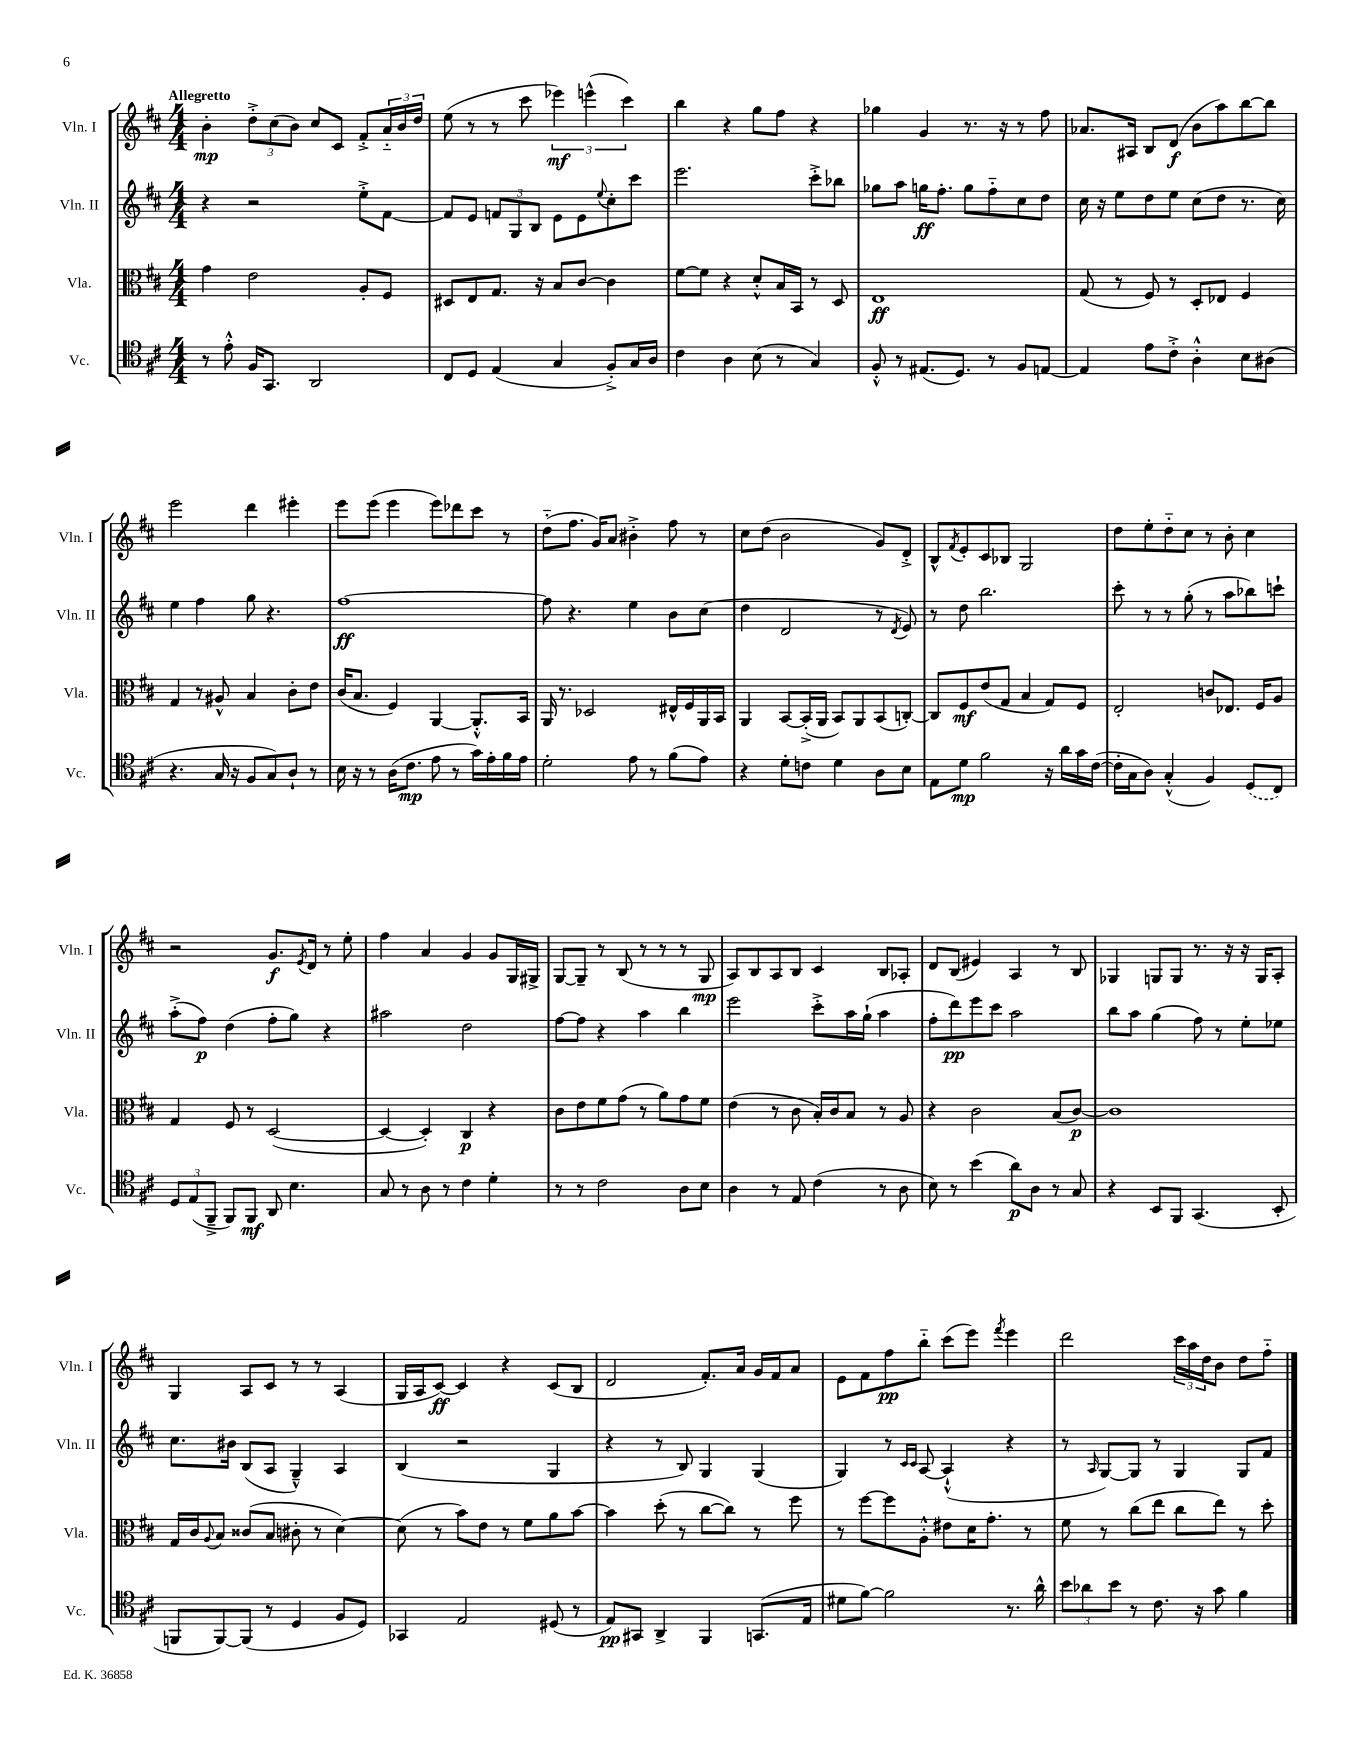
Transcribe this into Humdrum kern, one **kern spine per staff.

**kern	**dynam	**kern	**dynam	**kern	**dynam	**kern	**dynam
*part4	*part4	*part3	*part3	*part2	*part2	*part1	*part1
*staff4	*staff4	*staff3	*staff3	*staff2	*staff2	*staff1	*staff1
*I"Vc.	*	*I"Vla.	*	*I"Vln. II	*	*I"Vln. I	*
*I'Vc.	*	*I'Vla.	*	*I'Vln. II	*	*I'Vln. I	*
*clefC4	*	*clefC3	*	*clefG2	*	*clefG2	*
*k[f#c#]	*	*k[f#c#]	*	*k[f#c#]	*	*k[f#c#]	*
*M4/4	*	*M4/4	*	*M4/4	*	*M4/4	*
=1	=1	=1	=1	=1	=1	=1	=1
!	!	!	!	!	!	!LO:TX:a:B:t=Allegretto	!
8r	.	4g\	.	4r	.	4b'\	mp
8e'^^\	.	.	.	.	.	.	.
16F#/KL	.	2e\	.	2r	.	12dd'^\L	.
8.GG/J	.	.	.	.	.	.	.
.	.	.	.	.	.	(12cc#\	.
.	.	.	.	.	.	12b\J)	.
2AA/	.	.	.	.	.	8cc#/L	.
.	.	.	.	.	.	8c#/J	.
.	.	8A'/L	.	8ee'^\L	.	8f#'^/L	.
.	.	8F#/J	.	[8f#\J	.	24a/L	.
.	.	.	.	.	.	24b/	.
.	.	.	.	.	.	24dd/JJ	.
=2	=2	=2	=2	=2	=2	=2	=2
8C#/L	.	8D#X/L	.	8f#/L]	.	(8ee\	.
8D/J	.	8E/	.	8e/J	.	8r	.
(4E/	.	8.G/J	.	12fn/L	.	8r	.
.	.	.	.	12G/	.	.	.
.	.	.	.	.	.	8ccc#\	.
.	.	.	.	12B/J	.	.	.
.	.	16r	.	.	.	.	.
4G/	.	8B/L	.	8e\L	.	6eee-X\)	mf
.	.	[8c#/J	.	8e\	.	.	.
.	.	.	.	.	.	(6eeen^^\	.
.	.	.	.	8qqee/	.	.	.
8F#'^/L)	.	4c#\]	.	8cc#'\	.	.	.
.	.	.	.	.	.	6ccc#\)	.
16G/L	.	.	.	8ccc#\J	.	.	.
16A/JJ	.	.	.	.	.	.	.
=3	=3	=3	=3	=3	=3	=3	=3
4c#\	.	[8f#\L	.	2.eee\	.	4bb\	.
.	.	8f#\J]	.	.	.	.	.
4A\	.	4r	.	.	.	4r	.
(8B\	.	8d'^^/L	.	.	.	8gg\L	.
8r	.	16B/L	.	.	.	8ff#\J	.
.	.	16BB/JJ	.	.	.	.	.
4G/)	.	8r	.	8ccc#'^\L	.	4r	.
.	.	8D/	.	8bb-X\J	.	.	.
=4	=4	=4	=4	=4	=4	=4	=4
8F#'^^/	.	1E	ff	8gg-X\L	.	4gg-X\	.
8r	.	.	.	8aa\J	.	.	.
(8.E#X/L	.	.	.	16ggn\KL	ff	4g/	.
.	.	.	.	8.ff#'\J	.	.	.
8.D/J)	.	.	.	.	.	.	.
.	.	.	.	8gg\L	.	8.r	.
8r	.	.	.	8ff#\	.	.	.
.	.	.	.	.	.	16r	.
8F#/L	.	.	.	8cc#\	.	8r	.
[8En/J	.	.	.	8dd\J	.	8ff#\	.
=5	=5	=5	=5	=5	=5	=5	=5
4E/]	.	(8G/	.	16cc#\	.	8.a-X/L	.
.	.	.	.	16r	.	.	.
.	.	8r	.	8ee\L	.	.	.
.	.	.	.	.	.	16A#X/Jk	.
8e\L	.	8F#/)	.	8dd\	.	8B/L	.
8c#'^\J	.	8r	.	8ee\J	.	(8d/J	f
4A'^^\	.	8D'/L	.	(8cc#\L	.	8b\L	.
.	.	8E-X/J	.	8dd\J	.	8aa\)	.
8B\L	.	4F#/	.	8.r	.	[8bb\	.
(8A#X\J	.	.	.	.	.	8bb\J]	.
.	.	.	.	16cc#\)	.	.	.
!!LO:LB:g=z
=6	=6	=6	=6	=6	=6	=6	=6
4.r	.	4G/	.	4ee\	.	2eee\	.
.	.	8r	.	4ff#\	.	.	.
16G/	.	8A#X^^/	.	.	.	.	.
16r	.	.	.	.	.	.	.
8F#/L	.	4B/	.	8gg\	.	4ddd\	.
8G/)	.	.	.	4.r	.	.	.
8A`/J	.	8c#'\L	.	.	.	4eee#X'\	.
8r	.	8e\J	.	.	.	.	.
=7	=7	=7	=7	=7	=7	=7	=7
16B\	.	(16c#/KL	.	[1ff#	ff	8eee\L	.
16r	.	8.B/J	.	.	.	.	.
8r	.	.	.	.	.	(8eee\J	.
(16A\KL	.	4F#/)	.	.	.	4eee\	.
8.c#\J	mp	.	.	.	.	.	.
8e\	.	[4AA/	.	.	.	8eee\L)	.
8r	.	.	.	.	.	8ddd-X\	.
16g\LL)	.	8.AA'^^/L]	.	.	.	8ccc#\J	.
16e'\	.	.	.	.	.	.	.
16f#\	.	.	.	.	.	8r	.
16e\JJ	.	16BB/Jk	.	.	.	.	.
=8	=8	=8	=8	=8	=8	=8	=8
2d'\	.	16AA/	.	8ff#\]	.	(8dd\L	.
.	.	8.r	.	.	.	.	.
.	.	.	.	4.r	.	8.ff#\J	.
.	.	2D-X/	.	.	.	.	.
.	.	.	.	.	.	16g/KL)	.
.	.	.	.	.	.	8a/J	.
8e\	.	.	.	4ee\	.	4b#X'^\	.
8r	.	.	.	.	.	.	.
(8f#\L	.	16E#X^^/LL	.	8b\L	.	8ff#\	.
.	.	16F#/	.	.	.	.	.
8e\J)	.	16AA/	.	(8cc#\J	.	8r	.
.	.	16BB/JJ	.	.	.	.	.
=9	=9	=9	=9	=9	=9	=9	=9
4r	.	4AA/	.	4dd\	.	8cc#\L	.
.	.	.	.	.	.	(8dd\J	.
8d'\L	.	[8BB/L	.	2d/	.	2b\	.
8cn\J	.	(16BB'^/L]	.	.	.	.	.
.	.	16AA/JJ	.	.	.	.	.
4d\	.	8BB/L)	.	.	.	.	.
.	.	8AA/	.	.	.	.	.
8A\L	.	(8BB/	.	8r	.	8g/L)	.
.	.	.	.	8qd/	.	.	.
8B\J	.	[8Cn'/J)	.	8e/)	.	8d'^/J	.
=10	=10	=10	=10	=10	=10	=10	=10
8E\L	.	8C/L]	.	8r	.	8B^^/L	.
.	.	.	.	.	.	8qf#/	.
8d\J	mp	8F#/	mf	8dd\	.	8e'/	.
2f#\	.	(8e/	.	2.bb\	.	8c#/	.
.	.	8G/J	.	.	.	8B-X/J	.
.	.	4B/	.	.	.	2G/	.
16r	.	8G/L)	.	.	.	.	.
16a\LL	.	.	.	.	.	.	.
16g\	.	8F#/J	.	.	.	.	.
([16c#\JJ	.	.	.	.	.	.	.
=11	=11	=11	=11	=11	=11	=11	=11
16c#'\LL]	.	2E'/	.	8ccc#'\	.	8dd\L	.
16G\J	.	.	.	.	.	.	.
8A\J)	.	.	.	8r	.	8ee'\	.
(4G'^^/	.	.	.	8r	.	8dd\	.
.	.	.	.	(8gg'\	.	8cc#\J	.
4F#/)	.	8cn/L	.	8r	.	8r	.
.	.	8.E-X/J	.	8aa\L	.	8b'\	.
(8D/L	.	.	.	8bb-X\)	.	4cc#\	.
.	.	16F#/KL	.	.	.	.	.
8C#/J)	.	8A/J	.	8cccn`\J	.	.	.
!!LO:LB:g=z
=12	=12	=12	=12	=12	=12	=12	=12
12D/L	.	4G/	.	(8aa'^\L	.	2r	.
(12E/	.	.	.	.	.	.	.
.	.	.	.	8ff#\J)	p	.	.
12FF#~^/J	.	.	.	.	.	.	.
8FF#/L)	.	8F#/	.	(4dd\	.	.	.
8FF#/J	mf	8r	.	.	.	.	.
8AA/	.	([2D/	.	8ff#'\L	.	8.g/L	f
4.B\	.	.	.	8gg\J)	.	.	.
.	.	.	.	.	.	8qe/	.
.	.	.	.	.	.	16d/Jk	.
.	.	.	.	4r	.	8r	.
.	.	.	.	.	.	8ee'\	.
=13	=13	=13	=13	=13	=13	=13	=13
8G/	.	4D/_	.	2aa#X\	.	4ff#\	.
8r	.	.	.	.	.	.	.
8A\	.	4D'/])	.	.	.	4a/	.
8r	.	.	.	.	.	.	.
4c#\	.	4C#/	p	2dd\	.	4g/	.
4d'\	.	4r	.	.	.	8g/L	.
.	.	.	.	.	.	16G/L	.
.	.	.	.	.	.	16G#X^/JJ	.
=14	=14	=14	=14	=14	=14	=14	=14
8r	.	8c#\L	.	[8ff#\L	.	[8G/L	.
8r	.	8e\	.	8ff#\J]	.	8G~/J]	.
2c#\	.	8f#\	.	4r	.	8r	.
.	.	(8g\J	.	.	.	(8B/	.
.	.	8r	.	4aa\	.	8r	.
.	.	8a\L)	.	.	.	8r	.
8A\L	.	8g\	.	4bb\	.	8r	.
8B\J	.	8f#\J	.	.	.	8G/	mp
=15	=15	=15	=15	=15	=15	=15	=15
4A\	.	(4e\	.	2eee\	.	8A/L)	.
.	.	.	.	.	.	8B/	.
8r	.	8r	.	.	.	8A/	.
8E/	.	8c#\	.	.	.	8B/J	.
(4c#\	.	16B'/LL)	.	8ccc#'^\L	.	4c#/	.
.	.	16c#/J	.	.	.	.	.
.	.	8B/J	.	16aa\L	.	.	.
.	.	.	.	(16gg`\JJ	.	.	.
8r	.	8r	.	4aa\	.	8B/L	.
8A\	.	8A/	.	.	.	8A-X'/J	.
=16	=16	=16	=16	=16	=16	=16	=16
8B\)	.	4r	.	8ff#'\L	.	8d/L	.
8r	.	.	.	8ddd\)	pp	(8B/J	.
(4b\	.	2c#\	.	8eee\	.	4e#X/)	.
.	.	.	.	8ccc#\J	.	.	.
8a\L)	p	.	.	2aa\	.	4A/	.
8A\J	.	.	.	.	.	.	.
8r	.	(8B/L	.	.	.	8r	.
8G/	.	[8c#/J)	p	.	.	8B/	.
=17	=17	=17	=17	=17	=17	=17	=17
4r	.	1c#]	.	8bb\L	.	4G-X/	.
.	.	.	.	8aa\J	.	.	.
8BB/L	.	.	.	(4gg\	.	8Gn/L	.
8FF#/J	.	.	.	.	.	8G/J	.
(4.GG/	.	.	.	8ff#\)	.	8.r	.
.	.	.	.	8r	.	.	.
.	.	.	.	.	.	16r	.
.	.	.	.	8ee'\L	.	16r	.
.	.	.	.	.	.	16G/KL	.
8BB'/	.	.	.	8ee-X\J	.	8A'/J	.
!!LO:LB:g=z
=18	=18	=18	=18	=18	=18	=18	=18
8FFn/L	.	16G/LL	.	8.cc#\L	.	4G/	.
.	.	16c#/J	.	.	.	.	.
.	.	8qqA/	.	.	.	.	.
[8FF/)	.	8B/J	.	.	.	.	.
.	.	.	.	16b#X\Jk	.	.	.
(8FF/J]	.	(8c##X/L	.	(8B/L	.	8A/L	.
8r	.	8B/J	.	8A/J	.	8c#/J	.
4D/	.	8c#X'\	.	4G~^^/)	.	8r	.
.	.	8r	.	.	.	8r	.
8F#/L	.	[4d\)	.	4A/	.	(4A/	.
8D/J)	.	.	.	.	.	.	.
=19	=19	=19	=19	=19	=19	=19	=19
4GG-X/	.	(8d\]	.	(4B/	.	16G/LL	.
.	.	.	.	.	.	16A/J	.
.	.	8r	.	.	.	[8c#/J)	ff
2E/	.	8b\L)	.	2r	.	4c#/]	.
.	.	8e\J	.	.	.	.	.
.	.	8r	.	.	.	4r	.
.	.	8f#\L	.	.	.	.	.
(8D#X/	.	8a\	.	4G/	.	(8c#/L	.
8r	.	[8b\J	.	.	.	8B/J	.
=20	=20	=20	=20	=20	=20	=20	=20
8E/L)	pp	4b\]	.	4r	.	2d/	.
8GG#X/J	.	.	.	.	.	.	.
4AA^/	.	(8dd'\	.	8r	.	.	.
.	.	8r	.	8B/)	.	.	.
4FF#/	.	[8cc#\L	.	4G/	.	8.f#'/L)	.
.	.	8cc#\J])	.	.	.	.	.
.	.	.	.	.	.	16a/Jk	.
(8.GGn/L	.	8r	.	(4G/	.	16g/LL	.
.	.	.	.	.	.	16f#/J	.
.	.	8ff#\	.	.	.	8a/J	.
16E/Jk	.	.	.	.	.	.	.
=21	=21	=21	=21	=21	=21	=21	=21
8d#X\L	.	8r	.	4G/)	.	8e\L	.
[8f#\J)	.	[8ff#\L	.	.	.	8f#\	.
2f#\]	.	8ff#\]	.	8r	.	8ff#\	pp
.	.	.	.	16qqc#/LL	.	.	.
.	.	.	.	16qqc#/JJ	.	.	.
.	.	8A'^^\J	.	[8A/	.	8bb\J	.
.	.	8e#X\L	.	(4A`^^/]	.	(8ccc#\L	.
.	.	16d\K	.	.	.	8eee\J)	.
.	.	8.g'\J	.	.	.	.	.
.	.	.	.	.	.	8qfff#/	.
8.r	.	.	.	4r	.	4eee\	.
.	.	8r	.	.	.	.	.
16a^^\	.	.	.	.	.	.	.
=22	=22	=22	=22	=22	=22	=22	=22
12b\L	.	8f#\	.	8r	.	2ddd\	.
12a-X\	.	.	.	.	.	.	.
.	.	.	.	16qqA/	.	.	.
.	.	8r	.	[8G/L)	.	.	.
12b\J	.	.	.	.	.	.	.
8r	.	(8cc#\L	.	8G/J]	.	.	.
8.c#\	.	8ee\J	.	8r	.	.	.
.	.	8cc#\L	.	4G/	.	24ccc#\LL	.
.	.	.	.	.	.	24aa\	.
16r	.	.	.	.	.	.	.
.	.	.	.	.	.	24dd\J	.
8g\	.	8ee\J)	.	.	.	8b\J	.
4f#\	.	8r	.	8G/L	.	8dd\L	.
.	.	8dd'\	.	8f#/J	.	8ff#\J	.
==	==	==	==	==	==	==	==
*-	*-	*-	*-	*-	*-	*-	*-
